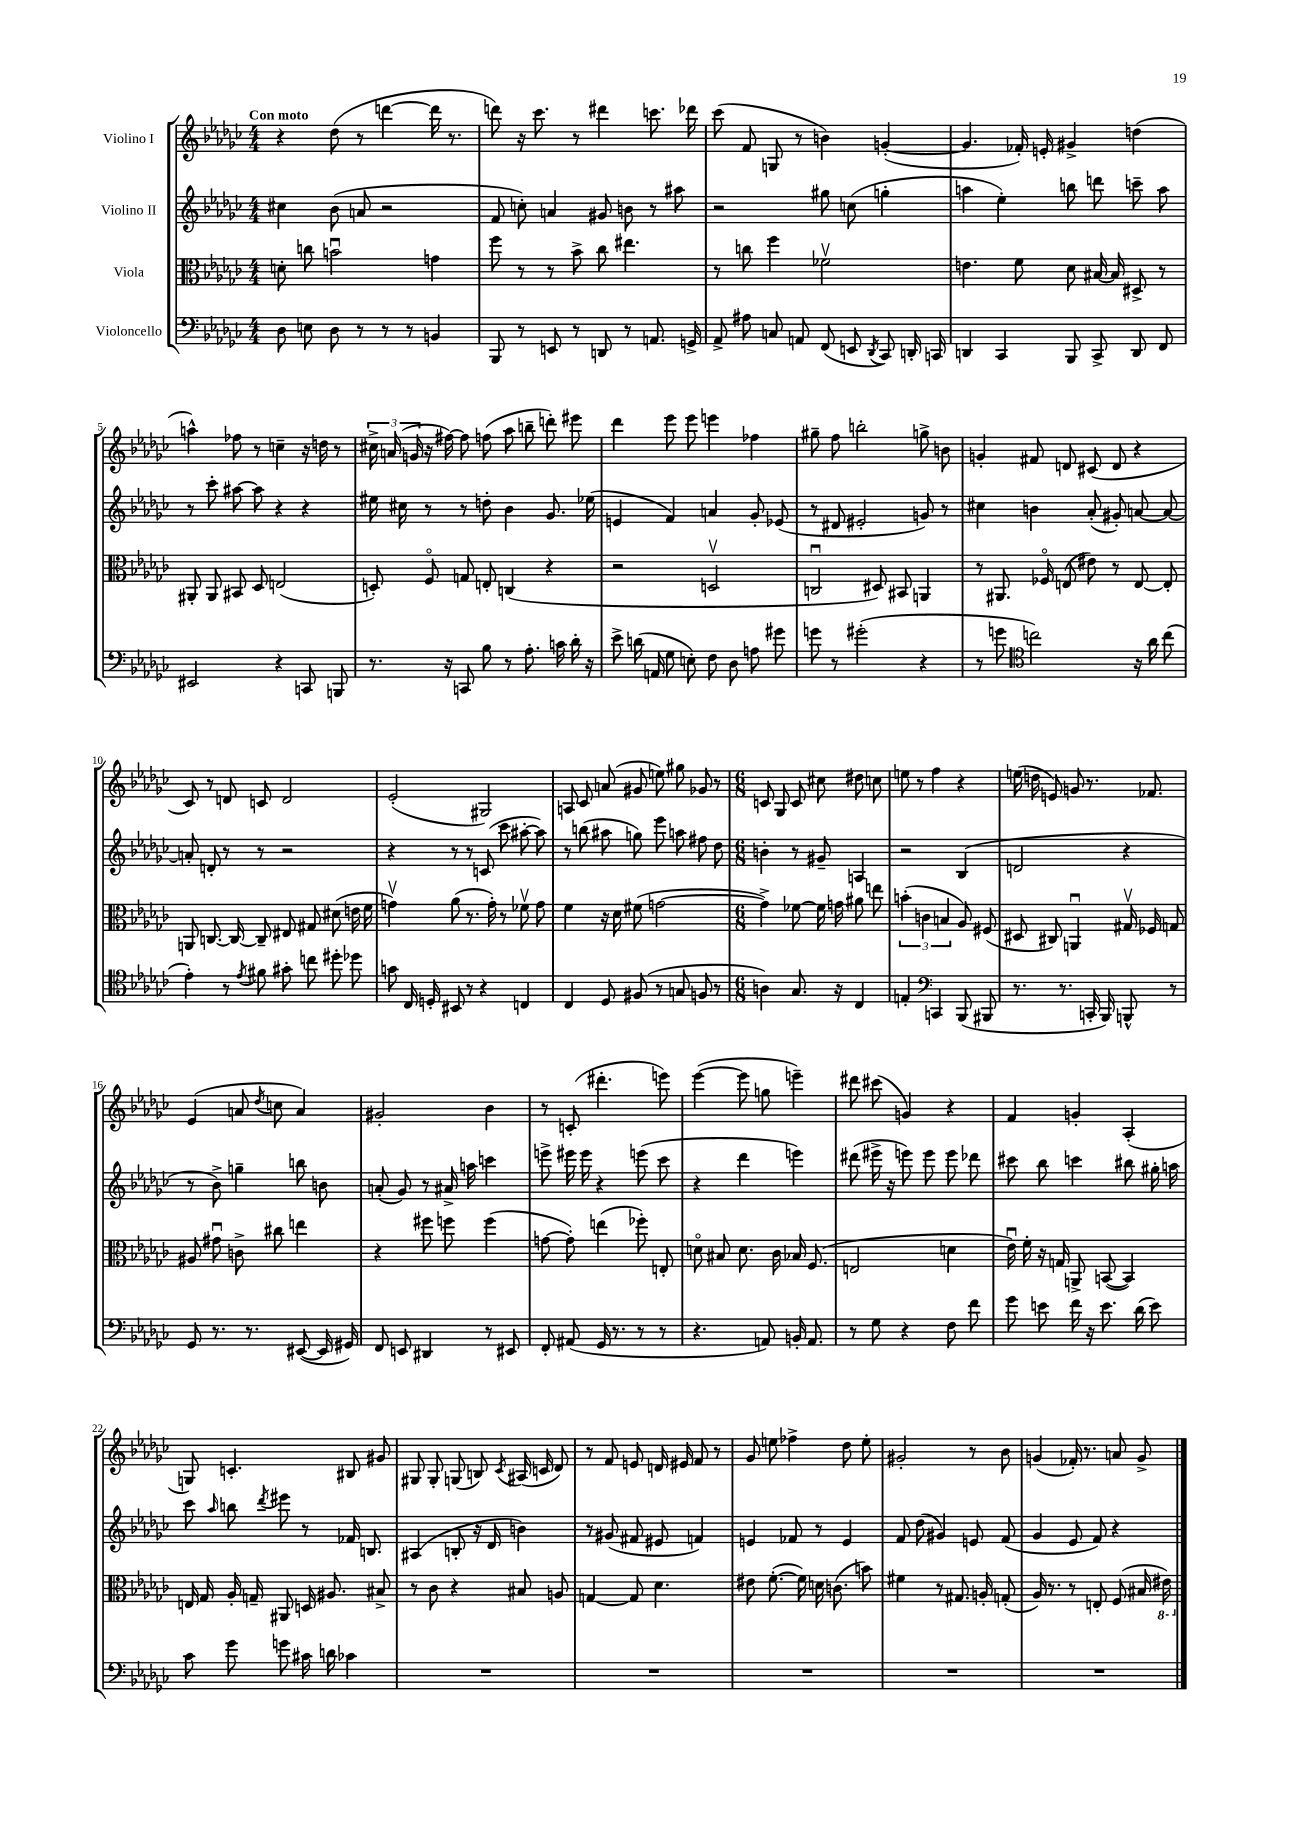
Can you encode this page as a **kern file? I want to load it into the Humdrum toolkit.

**kern	**kern	**kern	**kern
*part4	*part3	*part2	*part1
*staff4	*staff3	*staff2	*staff1
*I"Violoncello	*I"Viola	*I"Violino II	*I"Violino I
*clefF4	*clefC3	*clefG2	*clefG2
*k[b-e-a-d-g-c-]	*k[b-e-a-d-g-c-]	*k[b-e-a-d-g-c-]	*k[b-e-a-d-g-c-]
*M4/4	*M4/4	*M4/4	*M4/4
=1	=1	=1	=1
!	!	!	!LO:TX:a:B:t=Con moto
8D-\	8dn'\	4cc#X\	4r
8En\	8ccn\	.	.
8D-\	2bnu\	(8b-\	(8dd-\
8r	.	8an/	8r
8r	.	2r	[4dddn\
8r	.	.	.
4BBn/	4gn\	.	16ddd\]
.	.	.	8.r
=2	=2	=2	=2
8BBB-/	8ff\	8f/	8dddn\)
8r	8r	8ccn'\)	16r
.	.	.	8.ccc-\
8EEn/	8r	4an/	.
8r	8b-^\	.	8r
8DDn/	8cc-\	8g#X/	4ddd#X\
8r	4.ee#X\	8bn\	.
8.AAn/	.	8r	8.cccn\
.	.	8aa#X\	.
16GGn^/	.	.	16ddd-X\
=3	=3	=3	=3
8AA-^/	8r	2r	(8ccc-\
8A#X\	8ccn\	.	8f/
8Cn/	4ff\	.	8Gn/
8AAn/	.	.	8r
(8FF/	2f-Xv\	8gg#X\	4bn\)
8EEn/	.	(8ccn\	.
8qDD-/	.	.	.
8CC-/)	.	4ggn'\	([4gn'/
16DDn'/	.	.	.
16CCn/	.	.	.
=4	=4	=4	=4
4DDn/	4.en\	4aan\	4.g/]
4CC-/	.	4ee-'\)	.
.	8f\	.	16f-X'/)
.	.	.	16en'/
8BBB-/	8d-\	8bbn\	4g#X^/
8CC-^/	[16B#X/	8dddn\	.
.	16B#/]	.	.
8DD/	8D#X^/	8cccn~\	(4ddn\
8FF/	8r	8aa\	.
!!LO:LB:g=z
=5	=5	=5	=5
2EE#X/	8AA#X'/	8r	4aan^^\)
.	8AA#/	8ccc-'\	.
.	8BB#X/	[8aa#X\	8ff-X\
.	8D-/	8aa#\]	8r
4r	(2En/	4r	4ccn~\
8CCn/	.	4r	16r
.	.	.	16ddn\
8BBBn/	.	.	8r
=6	=6	=6	=6
8.r	8Dn'/)	16ee#X\	24cc#X^\
.	.	.	(24an/
.	.	16cc#X\	.
.	.	.	24gn/
.	8F/	8r	16r
16r	.	.	[16ff#X\)
8CCn/	8Gn/	8r	8ff#\]
8B-\	8En'/	8ddn'\	(8ffn\
8r	(4Cn/	4b-\	8aa-\
8.A-'\	.	.	8bbn~\
.	4r	8.g-/	8dddn'\)
16cn\	.	.	.
16d-'\	.	.	8eee#X\
16r	.	(16ee-X\	.
=7	=7	=7	=7
8e-^\	2r	4en/	4ddd-\
(16dn\	.	.	.
16AAn/	.	.	.
8G-\	.	4f/)	8eee-\
8En'\)	.	.	8eee-\
8F\	2Dnv/	4an/	4eeen\
8D-\	.	.	.
8An\	.	8g-'/	4ff-X\
8g#X\	.	(8e-X/	.
=8	=8	=8	=8
8gn\	2Cnu/	8r	8gg#X~\
8r	.	8d#X/	8ff\
(2g#X'\	.	2e#X'/	2bbn'\
.	8D#X/)	.	.
.	8BB#X/	.	.
4r	4AAn/	8gn/)	8ggn^\
.	.	8r	8bn\
=9	=9	=9	=9
8r	8r	4cc#X\	4gn'/
8gn\	8.AA#X/	.	.
*clefC4	*	*	*
2ccn\)	.	4bn\	8f#X/
.	16F-X/	.	.
.	(8En/	.	8dn/
.	8e#X\)	(8a-'/	(8c#X/
.	8r	8g#X'/)	8d/
16r	[8E/	[8an/	4r
16a-\	.	.	.
(8cc\	8E'/]	8a/_	.
!!LO:LB:g=z
=10	=10	=10	=10
4e-'\)	8AAn/	8an'/]	8c-/)
.	[8.Cn/	8dn'/	8r
8r	.	8r	8dn/
.	16C/_	.	.
8qe-/	.	.	.
8f#X\	8C~/]	8r	8cn/
8g#X'\	8E#X/	2r	2d/
8ccn\	8G#X/	.	.
8dd#X'\	(8d#X\	.	.
8dd-X\	16en\	.	.
.	16f\	.	.
=11	=11	=11	=11
8gn\	4gnv\)	4r	(2e-'/
16C-/	.	.	.
16Dn'/	.	.	.
8BB#X/	(8a-\	8r	.
8r	8.r	8r	.
4r	.	(8cn/	2G#X/)
.	16g'\)	.	.
.	8r	8ccc-\	.
4Cn/	8f-Xv\	[8aa#X'\	.
.	8g\	8aa#\])	.
=12	=12	=12	=12
4C-/	4f\	8r	8An/
.	.	(8bbn\	8c-/
8D-/	16r	8aa#X\	(8an/
.	16d-\	.	.
(8F#X/	(8f#X\	8ggn\)	8g#X/
8r	[2gn\	8eee-\	8een\)
8Gn/	.	8aan\	8gg#X\
8Fn/	.	8ff#X\	8g-X/
8r	.	8dd-\	8r
=13	=13	=13	=13
*M6/8	*M6/8	*M6/8	*M6/8
4An\)	4g^\])	4bn'\	8cn/
.	.	.	8G-/
8.G-/	[8f-X\	8r	8c/
.	16f-\]	8g#X~/	8cc#X\
16r	16gn\	.	.
4C-/	8a#X\	4An/	8dd#X\
.	8een\	.	8ccn\
=14	=14	=14	=14
4En'/	(6bn'\	2r	8een\
.	.	.	8r
.	6cn\	.	.
*clefF4	*	*	*
4CCn/	.	.	4ff\
.	6Bn/	.	.
(8BBB-/	8A-/)	(4B-/	4r
8BBB#X/	(8F#X/	.	.
=15	=15	=15	=15
8.r	8D#X/	2dn/	(16een\
.	.	.	16ddn\
.	8C#X/)	.	8en/)
8.r	.	.	.
.	4AAnu/	.	8gn/
16CCn'/	.	.	8.r
16BBB-/)	.	.	.
8BBBn^^/	16G#Xv/	4r	.
.	16F-X/	.	8.f-X/
8r	8Gn/	.	.
!!LO:LB:g=z
=16	=16	=16	=16
8GG-/	8A#X/	8r	(4e-/
8.r	8g#Xu\	8b-^\)	.
.	8cn^\	4ggn~\	8an/
8.r	.	.	.
.	.	.	8qdd-/
.	8cc#X\	.	8ccn\
([8EE#X/	4een\	8bbn\	4a/)
16EE#/]	.	8bn\	.
16GG#X/)	.	.	.
=17	=17	=17	=17
8FF/	4r	(8an'/	2g#X'/
8EEn/	.	8g-/)	.
4DD#X/	8ff#X\	8r	.
.	8ffn\	16a#X^/	.
.	.	16aan\	.
8r	(4ff\	4cccn\	4b-\
8EE#X/	.	.	.
=18	=18	=18	=18
8FF'/	[8gn\	8eeen^\	8r
(8AA#X/	8g'\])	16eee#X\	(8cn'/
.	.	16eee#\	.
16GG-/	(4een\	4r	4.ddd#X'\
8.r	.	.	.
8r	8ff-X'\)	(8eeen\	.
8r	8En'/	8ccc-\	8eeen\)
=19	=19	=19	=19
4.r	8dn\	4r	([4eee-\
.	8B#X/	.	.
.	8.d\	4ddd-\	8eee-\]
8AAn/)	.	.	8ggn\
.	16c-\	.	.
16BBn'/	16B-X/	4eeen\)	4eeen~\)
8.AA/	(8.F/	.	.
=20	=20	=20	=20
8r	2En/	(8ddd#X\	8ddd#X\
8G-\	.	16eee#X^\	(8ccc#X\
.	.	16r	.
4r	.	8eeen\)	4gn/)
.	.	8eee\	.
8F\	4dn\	8eee\	4r
8f\	.	8ddd-X\	.
=21	=21	=21	=21
8g-\	16e-u\)	8ccc#X\	4f/
.	16f'\	.	.
8en\	16r	8bb-\	.
.	16Gn/	.	.
16f\	8AAn^/	4cccn\	4gn'/
16r	.	.	.
8.e\	([8BBn/	.	.
.	4BB/])	8bb#X\	(4A-'/
(16d-\	.	.	.
8e\)	.	16gg#X'\	.
.	.	16aan\	.
!!LO:LB:g=z
=22	=22	=22	=22
8c-\	16En/	8ccc-\	8Gn/)
.	16G-/	.	.
.	.	16qqaa-/	.
8g-\	16A-'/	8bbn\	4.cn'/
.	16Gn~/	.	.
.	.	8qddd-/	.
8gn\	8AA#X/	8eee#X\	.
16c#X\	16Dn/	8r	.
16dn\	8.A#X/	.	.
4c-X\	.	16f-X/	8B#X/
.	.	8.Bn/	.
.	8B#X^/	.	8g#X/
=23	=23	=23	=23
2.r	8r	(4A#X/	8G#X/
.	8c-\	.	8G#'/
.	4r	8Bn'/	(8Gn/
.	.	16r	8Bn/)
.	.	16d-/	.
.	.	.	8qc-/
.	8B#X/	4bn\)	(16A#X/
.	.	.	16cn/
.	8An/	.	8d-/)
=24	=24	=24	=24
2.r	[4Gn/	8r	8r
.	.	(8g#X/	8f/
.	8G/]	8f#X/	8en/
.	4.d-\	8e#X/	16dn/
.	.	.	16e#X/
.	.	4fn/)	8f/
.	.	.	8r
=25	=25	=25	=25
2.r	8e#X\	4en/	8g-/
.	([8.f'\	.	8een\
.	.	8f-X/	4ff-X^\
.	16f\])	.	.
.	16dn\	8r	.
.	(8.cn\	.	.
.	.	4e/	8dd-\
.	8bn\)	.	8ee'\
=26	=26	=26	=26
2.r	4f#X\	8f/	2g#X'/
.	.	(8dd-\	.
.	8r	4g#X/)	.
.	8.G#X/	.	.
.	.	8en/	8r
.	16An'/	.	.
.	(8Gn'/	(8f/	8b-\
=27	=27	=27	=27
2.r	16A-/)	4g-/	(4gn/
.	8.r	.	.
.	8r	8e-/	16f-X'/)
.	.	.	8.r
.	8En'/	8f/)	.
.	(8F/	4r	8an/
.	16B#X/	.	8g^/
*	*8ba	*	*
.	16E#X\)	.	.
*	*X8ba	*	*
==	==	==	==
*-	*-	*-	*-
